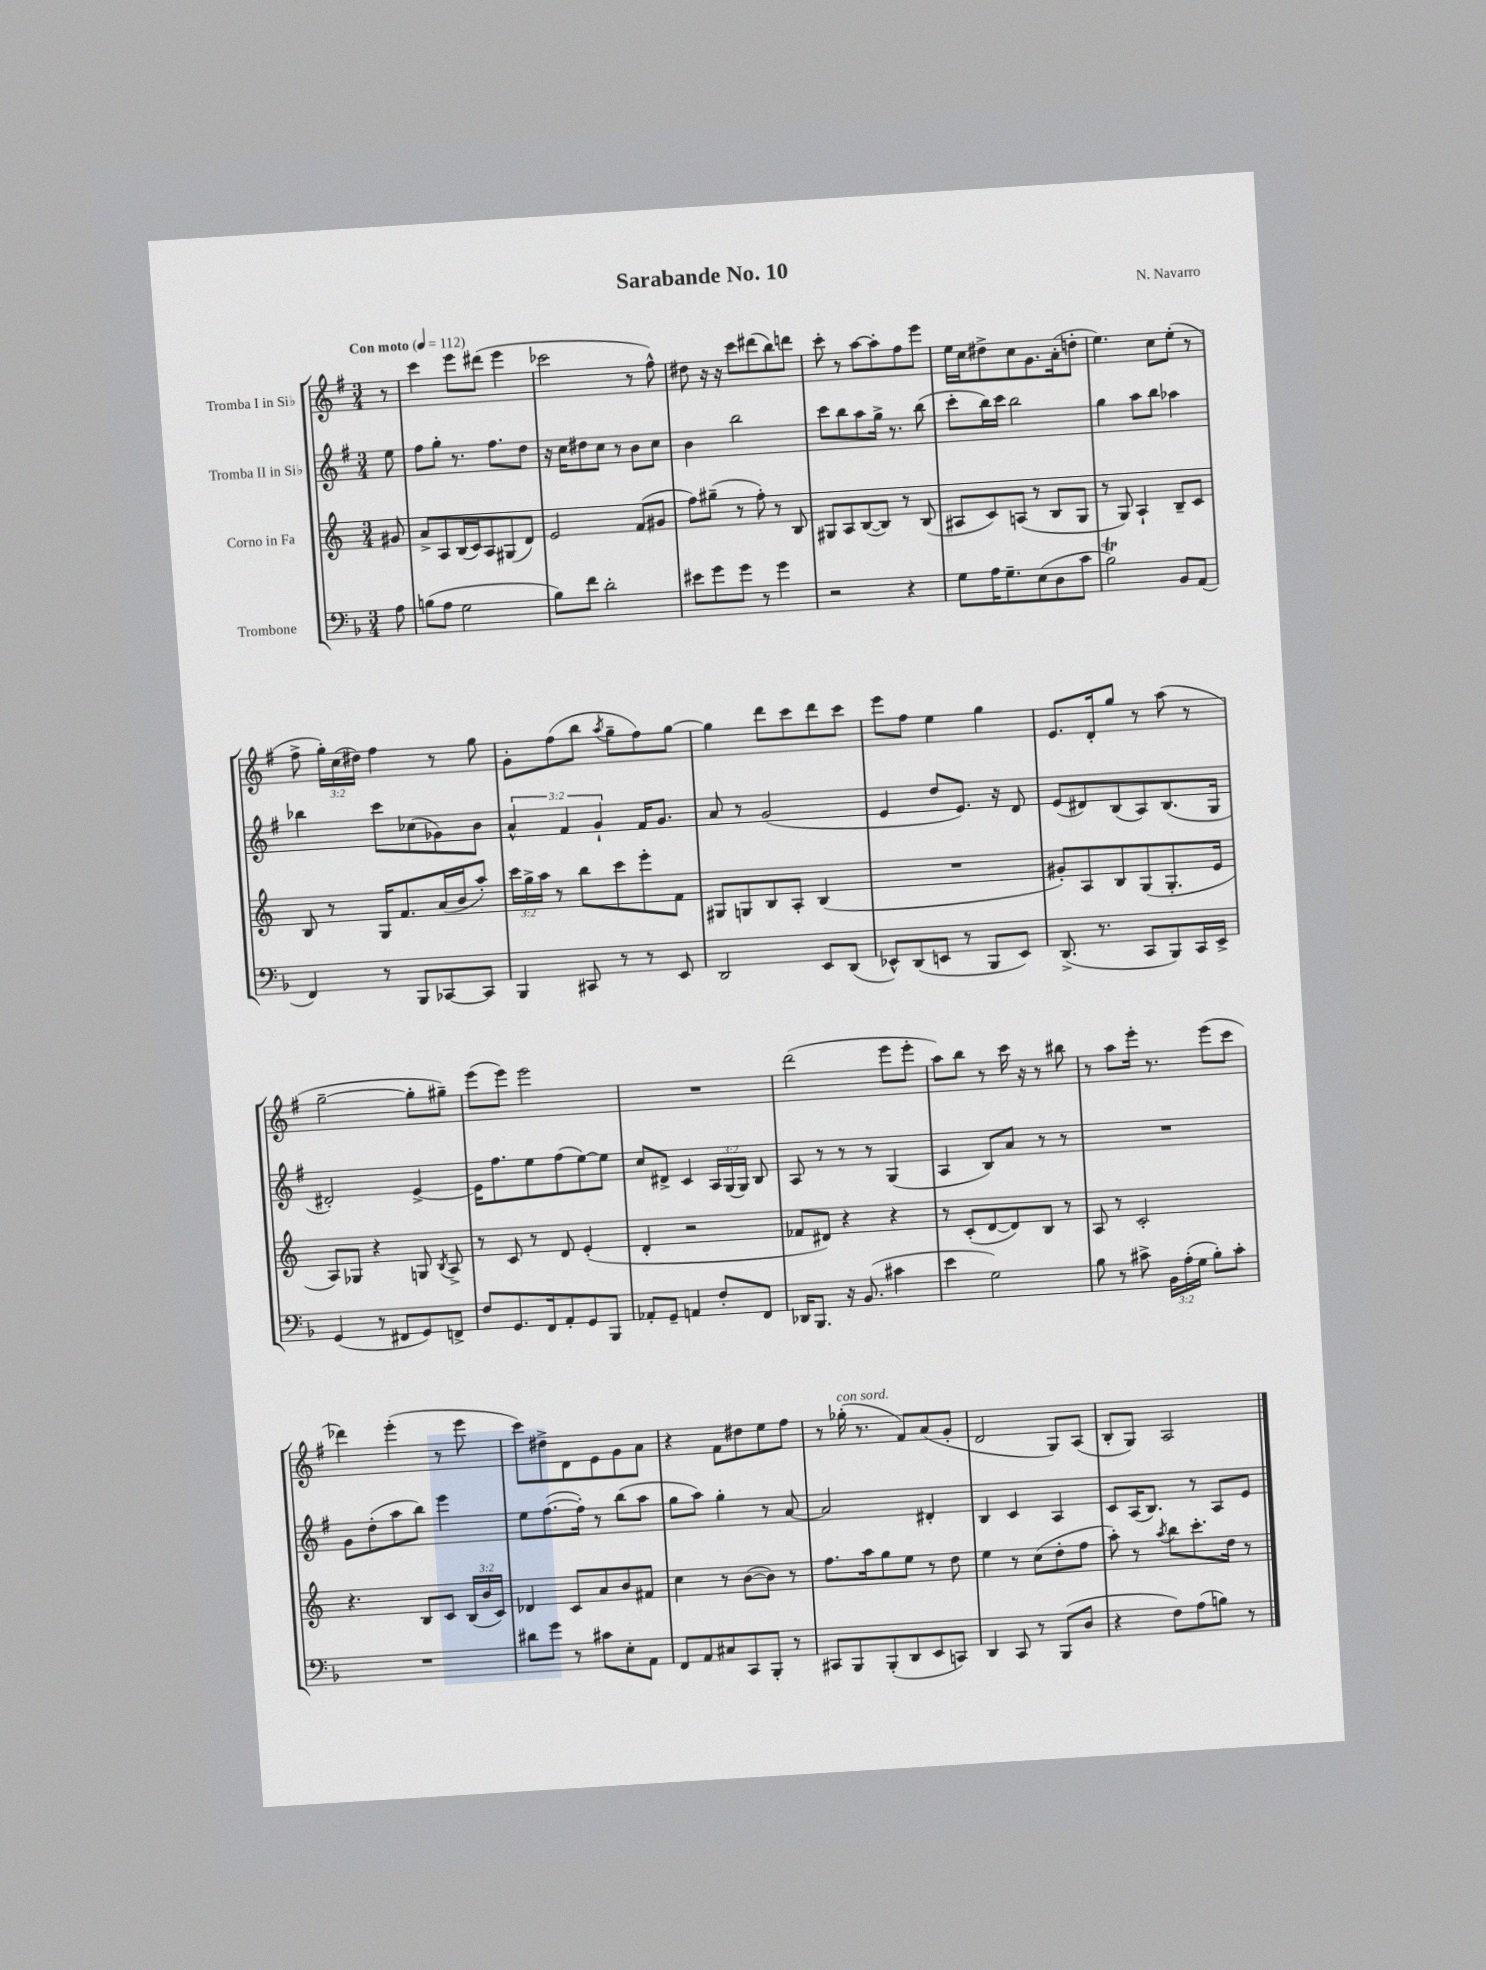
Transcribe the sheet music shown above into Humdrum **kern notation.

**kern	**kern	**kern	**kern
*part4	*part3	*part2	*part1
*staff4	*staff3	*staff2	*staff1
*I"Trombone	*I"Corno in Fa	*I"Tromba II in Si♭	*I"Tromba I in Si♭
*clefF4	*clefG2	*clefG2	*clefG2
*k[b-]	*k[]	*k[f#]	*k[f#]
*M3/4	*M3/4	*M3/4	*M3/4
*MM112	*MM112	*MM112	*MM112
=	=	=	=
!	!	!	!LO:TX:a:B:t=Con moto
8A\	8g#X/	8ee\	8r
=1	=1	=1	=1
(8Bn\L	8a^/L	8ff#\L	4ccc\
8A\J	8A/	8gg'\J	.
2G\	(16B/L	8.r	8eee\L
.	16c/J)	.	.
.	8A/	.	(8ddd#X\J
.	.	8.ff#\L	.
.	(8G#X/	.	4eee\
.	8d/J)	8dd\J	.
=2	=2	=2	=2
8B-\L)	2e/	16r	2ccc-X\
.	.	16cc\KL	.
8f\J	.	8dd#X\	.
2d'\	.	8cc\J	.
.	.	8r	.
.	(8f/L	8b\L	8r
.	8g#X/J	8cc\J	8ff#^^\)
=3	=3	=3	=3
8e#X\L	8ff\L)	4b\	8dd#X\
8g\	(8gg#X~\J	.	16r
.	.	.	16r
8g\J	8r	2bb\	8ccc\L
8r	8ff'\)	.	(8ddd#X\
4g\	8r	.	8bb\)
.	8B/	.	8dddn\J
=4	=4	=4	=4
2r	8G#X/L	8ccc\L	8ccc'\
.	8A/	8bb\	8r
.	([8B/	8aa\	[8aa\L
.	8B/J])	16gg^\Jk	8aa'\]
.	.	8.r	.
4r	8r	.	8ff#\
.	(8B/	(8bb\	8eee\J
=5	=5	=5	=5
8G\L	8A#X/L	8ccc'\L	16ee\LL
.	.	.	16cc\J
16A\K	8c/)	16bb\L)	8dd#X^\
8.G~\	.	16ccc\JJ	.
.	(8An/J	2bb\	8cc\
(8E\	8r	.	8.g\
8D\	8B/L	.	.
.	.	.	(16a'\k
8c\J	8G/J	.	8ddn'\J
=6	=6	=6	=6
2B-T\)	8r	4gg\	4.ee\)
.	8G/)	.	.
.	4A`/	8aa\L	.
.	.	8bb\J	8cc\L
8BB-/L	8B~/L	4aa-X\	(8ee'\J
(8AA/J	8c/J	.	8r
!!LO:LB:g=z
=7	=7	=7	=7
4FF/)	8B/	4bb-X\	8ff#^\
.	8r	.	24gg'\LL)
.	.	.	(24cc\
.	.	.	24dd#X\JJ)
8r	16G/KL	8ccc\L	4ff#\
.	8.f/	.	.
8BBB-/L	.	(8cc-X\	.
[8CC-X/	(16a/L	8g-X\)	8r
.	16b/J	.	.
8CC-/J]	8aa'/J)	8b\J	8gg\
=8	=8	=8	=8
4BBB-/	24ccc\LL	6a^^/	8g'\L
.	24gg^\	.	.
.	24aa\JJ	.	.
.	8r	.	(8ff#\
.	.	6f#/	.
8CC#X/	8bb\L	.	8bb\J
.	.	6g`/	.
.	.	.	8qaa/
8r	8ccc\	.	8gg~\L
8r	8eee'\	16f#/KL	8ff#\)
.	.	8.g/J	.
8EE/	8f\J	.	[8gg\J
=9	=9	=9	=9
2DD/	8G#X/L	8a/	4gg\]
.	8Gn/	8r	.
.	8B/	(2g/	8ddd\L
.	8A'/J	.	8ccc\
8EE/L	(4B/	.	8ddd\
(8DD/J	.	.	8ccc\J
=10	=10	=10	=10
8EE-X^^/L)	2.r	4e/	8eee\L
(8DD/	.	.	8ff#\J
8EEn/J	.	8dd/L	4ee\
8r	.	8.e/J)	.
8BBB-/L	.	.	4gg\
.	.	16r	.
8EE/J)	.	8d/	.
=11	=11	=11	=11
(8.DD^/	8g#X'/L)	(8e/L	8.e/L
.	8A/	8d#X/)	.
8.r	.	.	16d'/k
.	8B/	(8B/	8gg/J
8CC/L	(8G/	8A/)	8r
8BBB-/)	8.G'/	(8.B/	(8aa\
16CC/L	.	.	8r
16EE^/JJ	16e/Jk	16G/Jk	.
!!LO:LB:g=z
=12	=12	=12	=12
(4GG/	8A/L)	2d#X'/)	[2gg~\
.	8G-X/J	.	.
8r	4r	.	.
8FF#X/L	.	.	.
8GG/)	8Gn/	[4e^/	8gg'\L]
.	8qB/	.	.
8FFn^/J	8A^/	.	8gg#X~\J)
=13	=13	=13	=13
8F/L	8r	16e\KL]	(8eee\L
.	.	8.ff#\	.
8.GG/	8c/	.	8eee\J)
.	8r	8ee\	2eee\
16FF/k	.	.	.
8AA'/	8d/	(8ff#\	.
8GG/	(4e'/	[8ee\)	.
8BBB-/J	.	8ee\J]	.
=14	=14	=14	=14
8AA-X'/L	4d'/	8cc/L	2.r
8GG~/J	.	8d#X^/J	.
4AAn/	2r	4c/	.
8F'/L	.	24A/LL	.
.	.	(24G/	.
.	.	24G/JJ)	.
8FF/J	.	8B/	.
=15	=15	=15	=15
16DD-X/KL	8f-X/L	8A/	(2ddd\
8.BBB-/J	.	.	.
.	8d#X/J)	8r	.
16r	4r	8r	.
(8.BB-/	.	.	.
.	.	8r	.
4c#X\	4r	(4G/	8eee\L
.	.	.	8eee'\J
=16	=16	=16	=16
4e\	8r	4A/	8aa\L)
.	(8c'/L	.	8bb\J
2G\)	[8d/	8B/L)	8r
.	8d/])	8a/J	16ccc\
.	.	.	16r
.	8B/J	8r	8r
.	8r	8r	8bb#X\
=17	=17	=17	=17
8B-\	8A/	2.r	8r
8r	8r	.	8aa\L
8c#X^\	2c'/	.	16eee'\Jk
.	.	.	8.r
24BB-\LL	.	.	.
(24A'\	.	.	.
24G\JJ	.	.	.
8B-'\L)	.	.	(8eee\L
8c#'\J	.	.	8ccc\J
!!LO:LB:g=z
=18	=18	=18	=18
2.r	4.r	8g\L	4ddd-X\)
.	.	(8dd'\	.
.	.	8aa\	(4eee'\
.	8B/L	8bb\J)	.
.	8c/J	4eee\	8r
.	(24B/LL	.	8eee\
.	24b/	.	.
.	24c/JJ)	.	.
=19	=19	=19	=19
8d#X\L	4d-X/	8ee\L	8ccc\L)
8g\J	.	([8.ff#\	8dd#X^\
8r	8c/L	.	8d\
.	.	16ff#'\Jk])	.
8c#X\L	8a/	8r	8e\
8E'\	8b/	(8bb\L	8g\
8AA\J	8f#X/J	8aa\J	8a\J
=20	=20	=20	=20
8FF/L	4cc\	8gg\L	4r
8AA/	.	8aa\J)	.
8C#X/	8r	4gg'\	8f#\L
8CC/	([8b\L	.	8dd#X\
8BBB-'/J	8b\J])	8r	8ee\
8r	8r	[8a/	8ff#\J
=21	=21	=21	=21
8CC#X/L	8.ff\L	2a/]	8r
!	!	!	!LO:TX:a:i:t=con sord.
8BBB-/	.	.	(16gg-X'\
.	16aa\k	.	8.r
(8BBB-'/	8gg\	.	.
8DD/	8ee\J	.	8f#/L)
8EE/	8r	4d#X'/	(8a/
8CCn/J)	8dd\	.	8g'/J
=22	=22	=22	=22
4DD/	4ee\	4B/	2d/
8CC/	8r	4c/	.
8r	(8cc\L	.	.
(8BBB-/L	8dd'\	4A/	8G/L)
8D/J	8ff\J	.	(8A/J
=23	=23	=23	=23
4r	8aa'\)	8c/L	8B'/L
.	8r	(16A/K	8G/J)
.	.	8.B/J)	.
.	8qaa/	.	.
8F\L)	8bb\L	.	2A/
(8A\	8.ccc'\	8r	.
8Bn\J)	.	8A/L	.
.	16dd\Jk	.	.
8r	8r	8e/J	.
==	==	==	==
*-	*-	*-	*-
